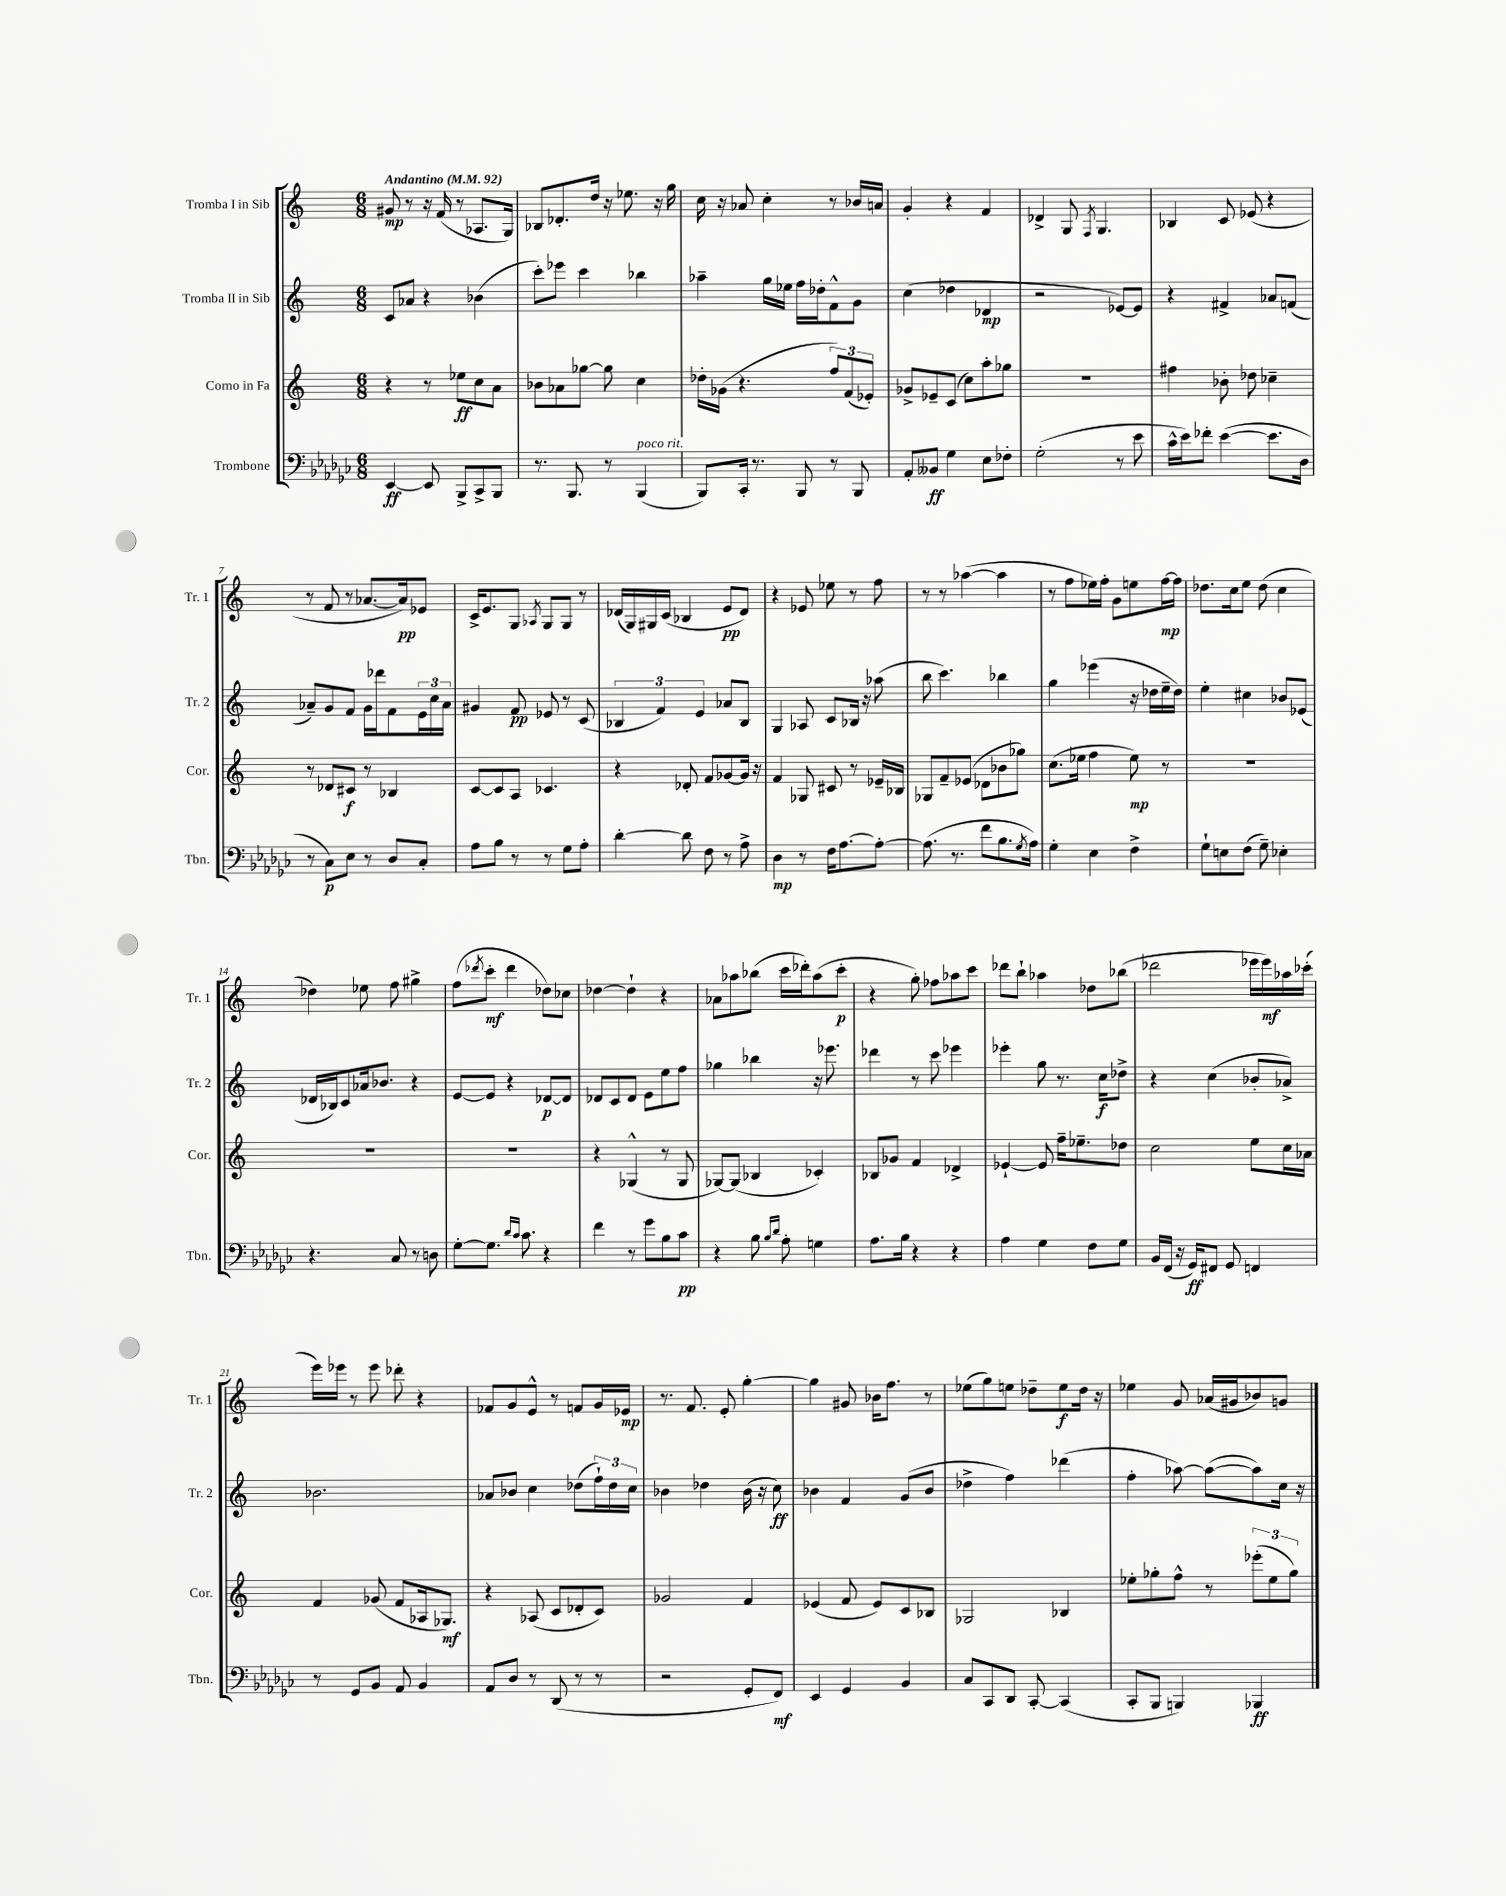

**kern	**kern	**kern	**kern
*staff4	*staff3	*staff2	*staff1
*clefF4	*clefG2	*clefG2	*clefG2
*k[b-e-a-d-g-c-]	*k[]	*k[]	*k[]
*M6/8	*M6/8	*M6/8	*M6/8
*MM92	*MM92	*MM92	*MM92
[4EE-	4r	8c	8g#
.	.	8a-	8r
8EE-]	8r	4r	16r
.	.	.	(16f
8BBB-^	8ee-	.	8r
8CC-^	8cc	(4b-	8.A-
8BBB-	8a	.	.
.	.	.	16G)
=	=	=	=
8.r	8b-	8ccc')	8B-
.	8a-	8eee-	8.d-'
8.BBB-	.	.	.
.	[8gg-	4ccc	.
.	.	.	16dd
8r	8gg-]	.	16r
.	.	.	8.ee-
(4BBB-	4cc	4bb-	.
.	.	.	16r
.	.	.	16gg
=	=	=	=
8BBB-)	16dd-'	4aa-~	16cc
.	(16g-	.	16r
16CC-'	4.r	.	8a-
8.r	.	.	.
.	.	16gg	4cc'
.	.	16ee-	.
8BBB-	.	16ff	.
.	.	16dd-'	.
8r	12ff)	8f^^	8r
.	(12f	.	.
8BBB-	.	8g	16b-
.	12e-')	.	.
.	.	.	16a
=	=	=	=
8AA-'	8g-^	(4cc	4g'
8BB--	8e-~	.	.
4G-	(8c	4dd-	4r
.	8cc)	.	.
8E-	8aa'	4d-	4f
8F-'	8gg-	.	.
=	=	=	=
(2G-'	2.r	2r	4d-^
.	.	.	8G
.	.	.	8qF
.	.	.	4.G
8r	.	[8e-)	.
8e-	.	8e-]	.
=	=	=	=
16c-^^	4ff#	4r	4B-
16e-)	.	.	.
8f-'	.	.	.
([4e-	8b-'	4f#^	8c
.	8dd-	.	(8e-
8.e-]	4cc-~	8a-	4r
.	.	(8f	.
16D-	.	.	.
=	=	=	=
8r	8r	8a-~)	8r
8C-)	8d-	8g	8f
8E-	8c#	8f	8r
8r	8r	16g	[8.a-
.	.	16ddd-	.
8D-	4B-	8f	.
.	.	.	16a-])
8C-'	.	24e	8e-
.	.	24cc	.
.	.	24a-	.
=	=	=	=
8A-	[8c	4g#	16c^
.	.	.	8.e
8B-	8c]	.	.
8r	8A	8f	8G
.	.	.	8qA-
8r	4.c-	8e-	8G
8G-	.	8r	8G
8A-'	.	(8c	8r
=	=	=	=
[4d-'	4r	6B-	(16d-
.	.	.	16G)
.	.	.	16G#
.	.	6f)	.
.	.	.	(16c
8d-]	8d-'	.	4B-
.	.	6e	.
8F	8f	.	.
8r	[8g-	8a-	8e
8A-^	16g-]	8B-	8d-)
.	16r	.	.
=	=	=	=
4D-	4f	4G	4r
8r	8G-	8A-	8e-
16F	8c#	8c	8ee-
[8.A-	.	.	.
.	8r	16B-	8r
.	.	16r	.
8A-'_	16e-~	(8aa-	8ff
.	16B-	.	.
=	=	=	=
(8.A-]	8G-	8bb	8r
.	8f~	4.ccc)	8r
8.r	.	.	.
.	(8e-	.	([4aa-
8f	8d-	.	.
8.B-	8b-	4bb-	4aa-]
.	8gg-)	.	.
8qG-	.	.	.
16A-)	.	.	.
=	=	=	=
4G-'	(8.cc	4gg	8r
.	.	.	8ff
.	16ee-	.	.
4E-	4ff	(4eee-	16ee-)
.	.	.	16ff'
.	.	.	8g
4F^	8ee-)	16r	8ee
.	.	16dd-	.
.	8r	16ee~	[16ff
.	.	16dd-)	16ff]
=	=	=	=
8G-`	2.r	4ee'	8.dd-
8E	.	.	.
.	.	.	16cc
(8F	.	4cc#	8ee
8G-~)	.	.	(8dd-
4E-'	.	8b-	4cc
.	.	(8e-	.
=	=	=	=
4.r	2.r	16d-	4dd-)
.	.	16B-)	.
.	.	8c	.
.	.	16a-	8ee-
.	.	8.b-	.
8C-	.	.	8ff
8r	.	4r	4gg#^
8D	.	.	.
=	=	=	=
[8G-'	2.r	[8e	(8ff
.	.	.	8qddd-
8.G-]	.	8e]	8ccc'
.	.	4r	4ddd-
16qqd-	.	.	.
16qqc-	.	.	.
8.c-	.	.	.
4r	.	[8d-	8dd-)
.	.	8d-]	8cc-
=	=	=	=
4f	4r	8d-	[4dd-
.	.	8c	.
8r	(4G-^^	8d-	4dd-`]
8g-	.	8e	.
8B-	8r	8ee	4r
8c-	8G-	8ff	.
=	=	=	=
4r	[8G-)	4gg-	8a-
.	(8G-]	.	8aa-
8B-	4B-	4bb-	(8bb-
16qqB-	.	.	.
16qqd-	.	.	.
8A-'	.	.	16ccc
.	.	.	16ddd-')
4G	4c-')	16r	(8aa-
.	.	8.eee-	.
.	.	.	8ccc'
=	=	=	=
8.A-	8B-	4ddd-	4r
.	8g-	.	.
16B-	.	.	.
4r	4f	8r	8gg')
.	.	8ccc	8ff-
4r	4d-^	4eee-	8aa-
.	.	.	8ccc
=	=	=	=
4A-	[4e-`	4eee-'	8ddd-
.	.	.	8bb`
4G-	8e-]	8gg	4aa-
.	16ff~	8.r	.
.	8.ee-~	.	.
8F	.	.	8dd-
.	.	16cc	.
8G-	8dd-	8dd-^	(8bb-
=	=	=	=
16BB-	2cc	4r	2ddd-
(16FF	.	.	.
16r	.	.	.
16GG-)	.	.	.
8FF#	.	(4cc	.
8GG-	.	.	.
4FF	8ee	8b-'	16eee-
.	.	.	16eee-)
.	16cc	8a-^)	16aa-
.	16a-	.	(16ccc-'
=	=	=	=
8r	4f	2.b-	16eee)
.	.	.	16eee-
8GG-	.	.	8r
8BB-	(8g-	.	8eee-
8AA-	8f	.	8ddd-'
4BB-	16A-	.	4r
.	8.G-)	.	.
=	=	=	=
8AA-	4r	8a-	8f-
8D-	.	8b-	8g
8r	(8A-	4cc	8e^^
(8DD-	8c	.	8r
8r	8d-'	(8dd-	8f
8r	8c)	24ff`)	16g
.	.	24dd-	.
.	.	.	16e-
.	.	24cc	.
=	=	=	=
2r	2g-	4b-	8.r
.	.	.	8.f
.	.	4dd-	.
.	.	.	8e'
8GG-'	4f	(16b-	[4gg'
.	.	16r	.
8FF)	.	8cc)	.
=	=	=	=
4EE-	(4e-	4b-	4gg]
4GG-	8f	4f	8g#
.	8e-)	.	16b-
.	.	.	8.ff
4BB-	8c	(8g	.
.	8B-	8b-	8r
=	=	=	=
8C-	2G-	4dd-^	(8ee-
8CC-	.	.	8gg)
8DD-	.	4ff)	8ee
[8CC-'	.	.	8dd-~
(4CC-]	4B-	(4ddd-	8ee
.	.	.	16dd-
.	.	.	16r
=	=	=	=
8CC-'	8ee-'	4ff'	4ee-
8BBB-	8gg-'	.	.
4BBB)	8ff^^	[8aa-)	8g
.	8r	(8aa-_	(16a-
.	.	.	16g#
4BBB-	(12eee-'	8aa-])	8b-)
.	12ee-	.	.
.	.	16cc	8g
.	12gg-)	.	.
.	.	16r	.
==	==	==	==
*-	*-	*-	*-
